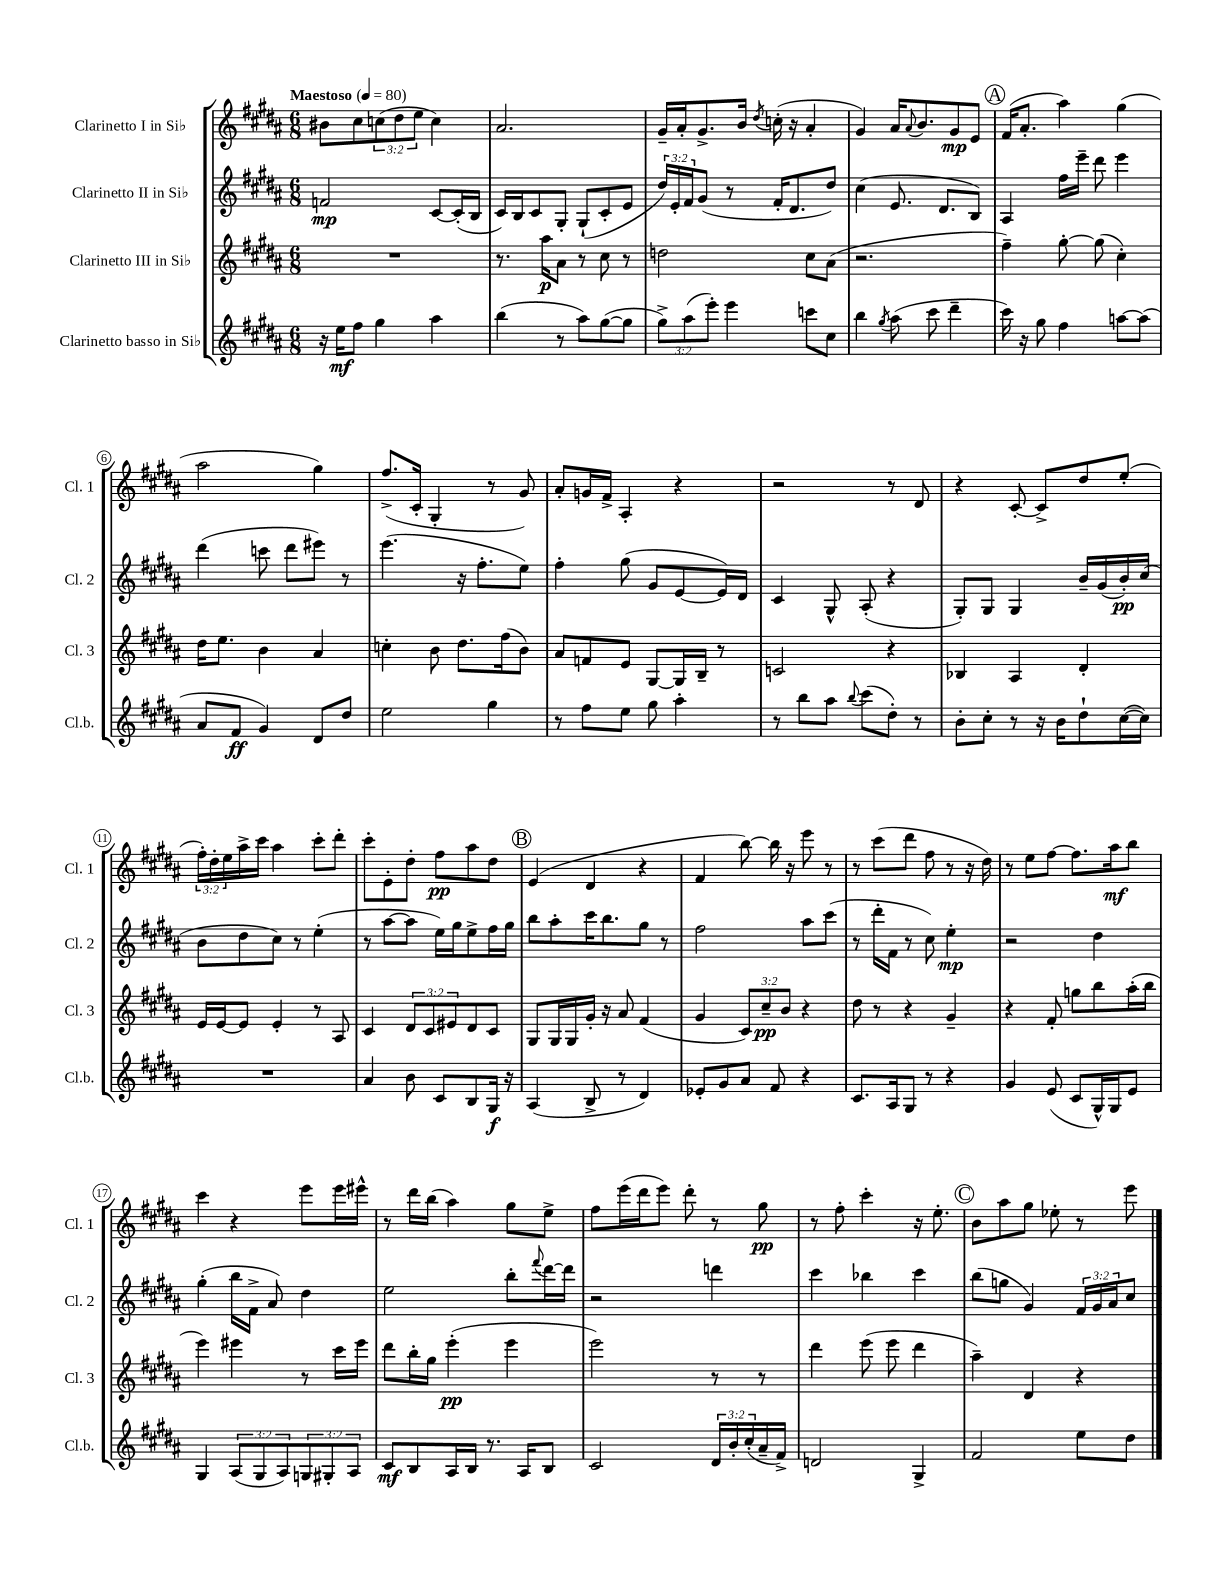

**kern	**kern	**kern	**kern
*staff4	*staff3	*staff2	*staff1
*clefG2	*clefG2	*clefG2	*clefG2
*k[f#c#g#d#a#]	*k[f#c#g#d#a#]	*k[f#c#g#d#a#]	*k[f#c#g#d#a#]
*M6/8	*M6/8	*M6/8	*M6/8
*MM80	*MM80	*MM80	*MM80
16r	2.r	2f	8b#
16ee	.	.	.
8ff#	.	.	8cc#
4gg#	.	.	(12cc
.	.	.	12dd#
.	.	.	12ee
4aa#	.	[8c#	4cc)
.	.	(16c#']	.
.	.	16B	.
=	=	=	=
(4bb	8.r	16c#)	2.a#
.	.	16B	.
.	.	8c#	.
.	16aa#	.	.
8r	8a#	8G#'	.
8aa#)	8r	(8G#`	.
([8gg#	8cc#	8c#'	.
8gg#]	8r	8e	.
=	=	=	=
12gg#^)	2dd	24dd#)	16g#~
.	.	24e'	.
.	.	.	16a#'
(12aa#	.	24f#	.
.	.	(8g#	8.g#^
12eee')	.	.	.
4eee	.	8r	.
.	.	.	16b
.	.	.	8qdd#
.	.	16f#'	(16cc'
.	.	8.d#	16r
8ccc	8cc#	.	4a#'
8cc#	(8a#	8dd#)	.
=	=	=	=
4bb	2.r	(4cc#	4g#)
8qgg#	.	.	.
(8aa#	.	8.e	16a#
.	.	.	8qqa#
.	.	.	8.b
8ccc#	.	.	.
.	.	8.d#	.
4ddd#~	.	.	8g#
.	.	8B)	8e
=	=	=	=
16ccc#)	4ff#~)	4A#	(16f#
16r	.	.	8.a#'
8gg#	.	.	.
4ff#	[8gg#'	16ff#	4aa#)
.	.	16eee~	.
.	(8gg#]	8ddd#	.
[8aa	4cc#')	4eee	(4gg#
(8aa]	.	.	.
=	=	=	=
8a#	16dd#	(4ddd#	2aa#
.	8.ee	.	.
8f#	.	.	.
4g#)	4b	8ccc	.
.	.	8ddd#	.
8d#	4a#	8eee#)	4gg#)
8dd#	.	8r	.
=	=	=	=
2ee	4cc'	(4.eee	(8.ff#^
.	.	.	16c#'
.	8b	.	4G#'
.	8.dd#	16r	.
.	.	8.ff#'	.
4gg#	.	.	8r
.	(16ff#	.	.
.	8b)	8ee)	8g#)
=	=	=	=
8r	8a#	4ff#'	8a#'
8ff#	8f	.	16g
.	.	.	16f#^
8ee	8e	(8gg#	4A#'
8gg#	[8G#	8g#	.
4aa#'	16G#]	[8e	4r
.	16B~	.	.
.	8r	16e])	.
.	.	16d#	.
=	=	=	=
8r	2c	4c#	2r
8bb	.	.	.
8aa#	.	8G#^^	.
8qqbb	.	.	.
(8ccc#	.	(8A#'	.
8dd#')	4r	4r	8r
8r	.	.	8d#
=	=	=	=
8b'	4B-	8G#')	4r
8cc#'	.	8G#	.
8r	4A#	4G#	[8c#'
16r	.	.	8c#^]
16b	.	.	.
8dd#`	4d#'	16b~	8dd#
.	.	(16g#	.
([16cc#	.	16b')	(8ee'
16cc#])	.	(16cc#	.
=	=	=	=
2.r	16e	8b	24ff#')
.	.	.	24dd#'
.	[16e	.	.
.	.	.	24ee
.	8e]	8dd#	16aa#^
.	.	.	16ccc#
.	4e'	8cc#)	4aa#
.	.	8r	.
.	8r	(4ee'	8ccc#'
.	8A#	.	8ddd#'
=	=	=	=
4a#	4c#	8r	8ccc#'
.	.	[8aa#	8e'
8b	12d#	8aa#]	8dd#'
.	12c#	.	.
8c#	.	16ee)	8ff#
.	12e#	.	.
.	.	16gg#	.
8B	8d#	8ee^	8aa#
16G#	8c#	16ff#	8dd#
16r	.	16gg#	.
=	=	=	=
(4A#	8G#	8bb	(4e
.	16G#	8aa#'	.
.	16G#	.	.
8B^	16g#'	16ccc#	4d#
.	16r	8.bb	.
8r	8a#	.	.
4d#)	(4f#	8gg#	4r
.	.	8r	.
=	=	=	=
8e-'	4g#	2ff#	4f#
8g#	.	.	.
8a#	12c#)	.	[8bb)
.	12cc#~	.	.
8f#	.	.	16bb]
.	12b	.	.
.	.	.	16r
4r	4r	8aa#	8eee
.	.	(8ccc#	8r
=	=	=	=
8.c#	8dd#	8r	8r
.	8r	16ddd#'	(8ccc#
16A#	.	16f#	.
8G#	4r	8r	8ddd#
8r	.	8cc#)	8ff#
4r	4g#~	4ee'	8r
.	.	.	16r
.	.	.	16dd#)
=	=	=	=
4g#	4r	2r	8r
.	.	.	8ee
(8e	8f#'	.	[8ff#
8c#	8gg	.	8.ff#]
16G#^^)	8bb	4dd#	.
16G#	.	.	16aa#
8e	(16aa#'	.	8bb
.	16bb	.	.
=	=	=	=
4G#	4eee)	(4gg#'	4ccc#
(12A#	4eee#	16bb	4r
.	.	16f#^	.
12G#	.	.	.
.	.	8a#)	.
12A#)	.	.	.
12G	8r	4dd#	8eee
12G#'	.	.	.
.	16ccc#	.	16eee
12A#	.	.	.
.	16eee#	.	16eee#^^
=	=	=	=
8c#	8ddd#	2ee	8r
8B	16bb'	.	16ddd#
.	16gg#	.	(16bb
16A#	(4eee'	.	4aa#)
16B	.	.	.
8.r	.	.	.
.	4eee	8bb'	8gg#
16A#	.	.	.
.	.	8qqfff#	.
8B	.	[16ddd#	8ee^
.	.	16ddd#]	.
=	=	=	=
2c#	2eee)	2r	8ff#
.	.	.	(16eee
.	.	.	16ddd#
.	.	.	8eee)
.	.	.	8ddd#'
24d#	8r	4ddd	8r
24b'	.	.	.
(24cc#'	.	.	.
16a#~	8r	.	8gg#
16f#^)	.	.	.
=	=	=	=
2d	4ddd#	4ccc#	8r
.	.	.	8ff#'
.	(8eee	4bb-	4ccc#'
.	8eee	.	.
4G#^	4ddd#	4ccc#	16r
.	.	.	8.ee'
=	=	=	=
2f#	4aa#~)	(8bb	8b
.	.	8gg	8aa#
.	4d#	4g#)	8gg#
.	.	.	8ee-'
8ee	4r	24f#	8r
.	.	24g#	.
.	.	24a#	.
8dd#	.	8cc#	8eee
==	==	==	==
*-	*-	*-	*-
